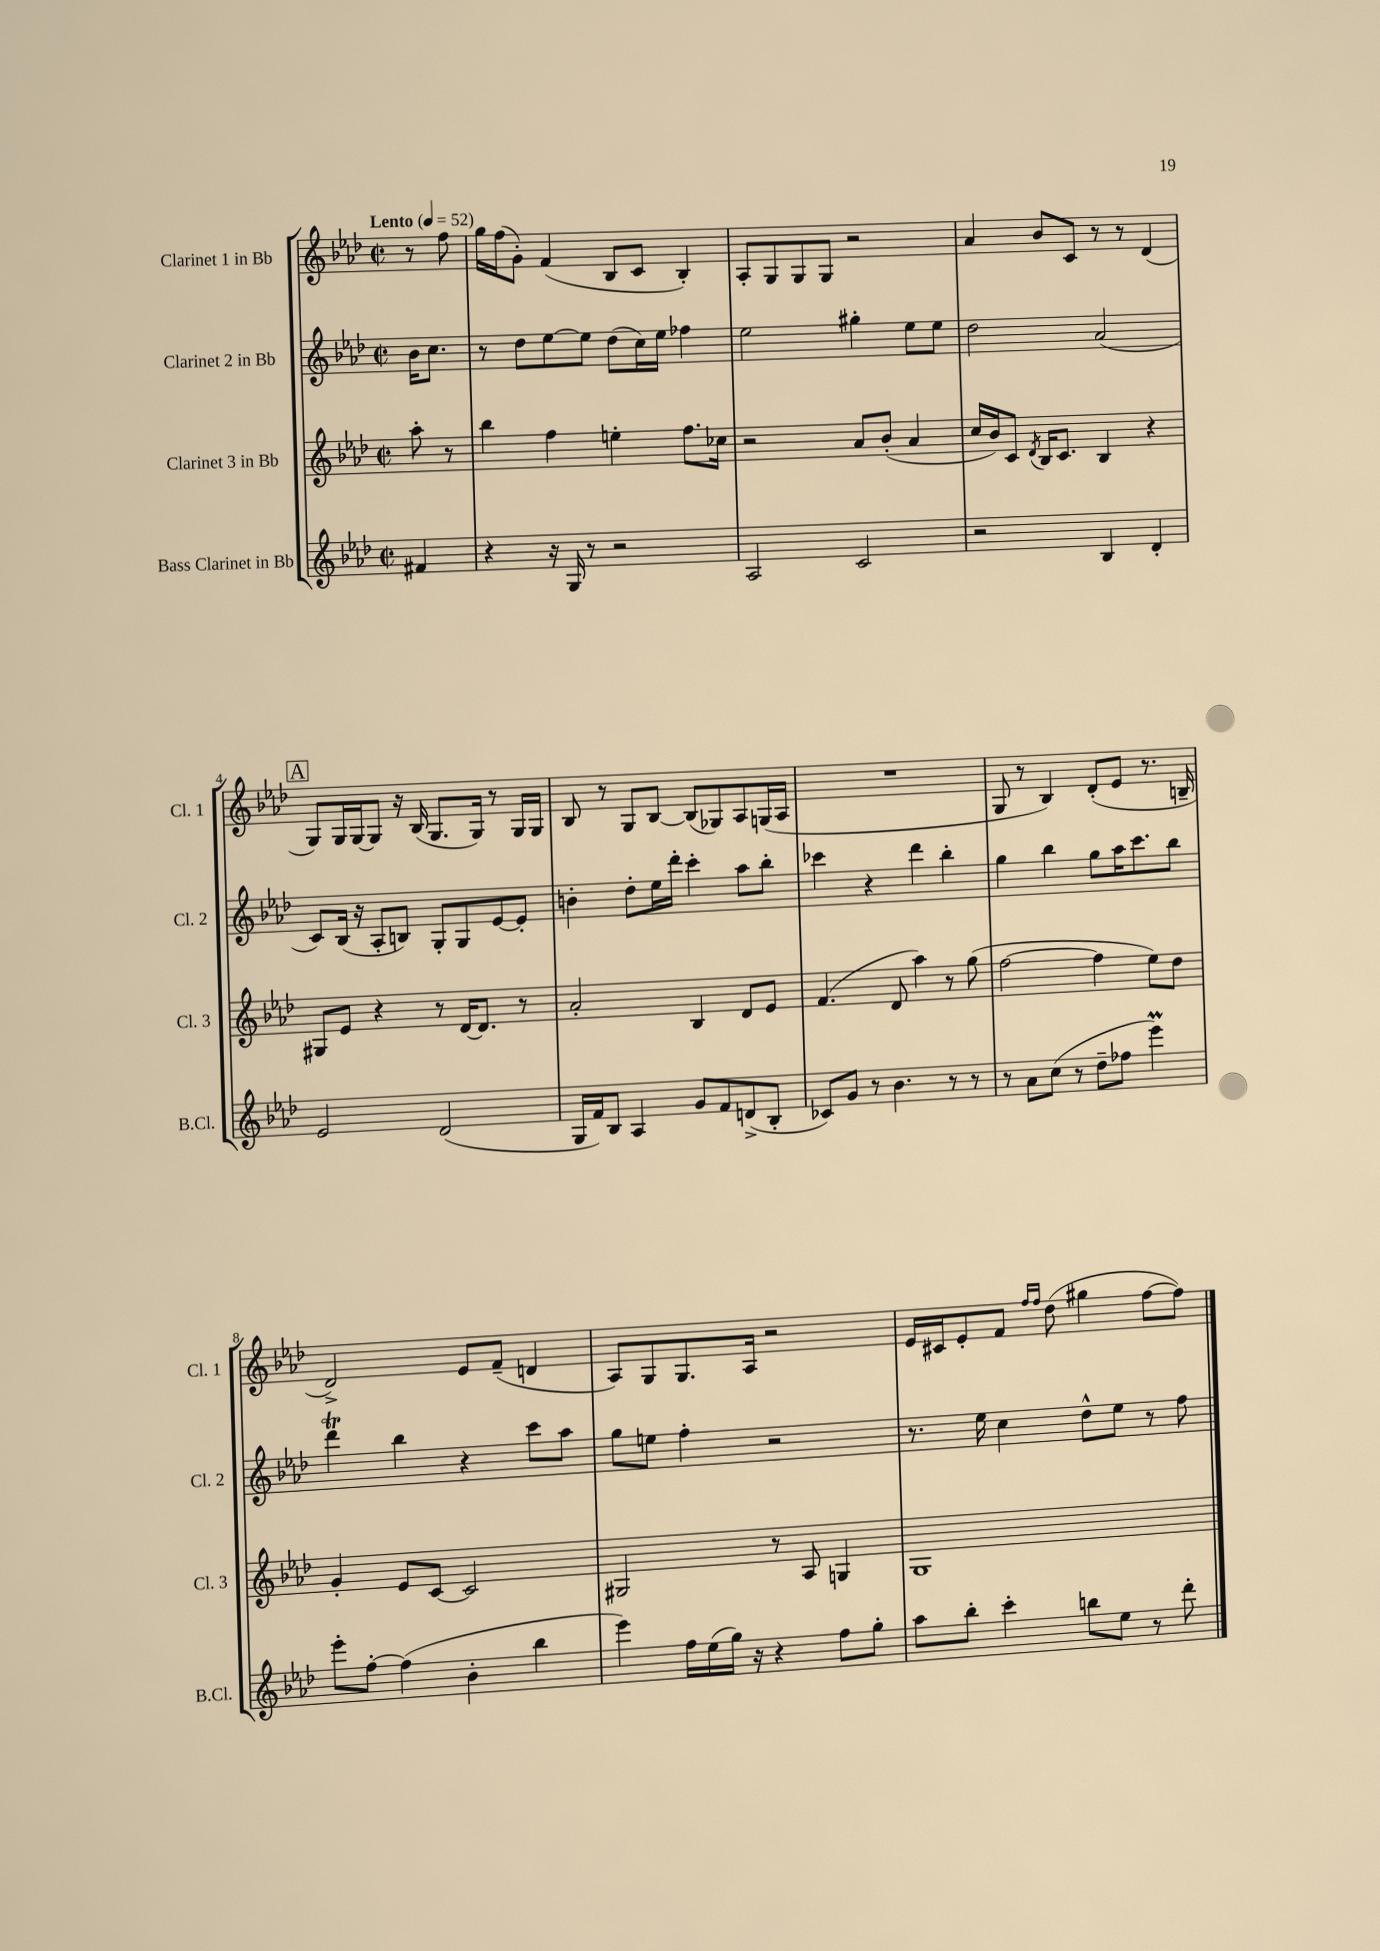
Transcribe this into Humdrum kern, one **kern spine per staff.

**kern	**kern	**kern	**kern
*part4	*part3	*part2	*part1
*staff4	*staff3	*staff2	*staff1
*I"Bass Clarinet in Bb	*I"Clarinet 3 in Bb	*I"Clarinet 2 in Bb	*I"Clarinet 1 in Bb
*I'B.Cl.	*I'Cl. 3	*I'Cl. 2	*I'Cl. 1
*clefG2	*clefG2	*clefG2	*clefG2
*k[b-e-a-d-]	*k[b-e-a-d-]	*k[b-e-a-d-]	*k[b-e-a-d-]
*M2/2	*M2/2	*M2/2	*M2/2
*met(c|)	*met(c|)	*met(c|)	*met(c|)
*MM52	*MM52	*MM52	*MM52
=	=	=	=
!	!	!	!LO:TX:a:B:t=Lento
4f#X/	8aa-'\	16b-\KL	8r
.	.	8.cc\J	.
.	8r	.	8ff\
=1	=1	=1	=1
4r	4bb-\	8r	16gg\LL
.	.	.	(16ff\J
.	.	8dd-\L	8g'\J)
16r	4ff\	[8ee-\	(4f/
16G/	.	.	.
8r	.	8ee-\J]	.
2r	4een'\	(8dd-\L	8B-/L
.	.	16cc\L)	8c/J
.	.	16ee-\JJ	.
.	8.ff\L	4ff-X\	4B-'/)
.	16cc-X\Jk	.	.
=2	=2	=2	=2
2A-/	2r	2ee-\	8A-'/L
.	.	.	8G/
.	.	.	8G/
.	.	.	8G/J
2c/	8a-/L	4gg#X'\	2r
.	(8b-'/J	.	.
.	4a-/	8ee-\L	.
.	.	8ee-\J	.
=3	=3	=3	=3
2r	16cc/LL	2dd-\	4a-/
.	16b-/J)	.	.
.	8c/J	.	.
.	8qd-/	.	.
.	16B-/KL	.	8b-/L
.	8.c/J	.	.
.	.	.	8c/J
4B-/	4B-/	(2a-/	8r
.	.	.	8r
4d-'/	4r	.	(4d-/
!!LO:LB:g=z
!!LO:REH:place=s1:t=A
=4	=4	=4	=4
2e-/	8G#X/L	8c/L)	8G/L)
.	8e-/J	(16B-/Jk	16G/L
.	.	16r	[16G/J
.	4r	8A-'/L	8G/J]
.	.	8Bn/J)	16r
.	.	.	(16B-/
(2d-/	8r	8G'/L	8.G/L
.	[16d-/KL	8G/	.
.	8.d-/J]	.	16G/Jk)
.	.	[8e-/	8r
.	8r	8e-'/J]	16G/LL
.	.	.	16G/JJ
=5	=5	=5	=5
16G/LL	2a-'/	4bn'\	8B-/
16f/J)	.	.	.
8B-/J	.	.	8r
4A-/	.	8dd-'\L	8G/L
.	.	16ee-\L	[8B-/J
.	.	16ddd-'\JJ	.
8g/L	4B-/	4ccc'\	(8B-/L]
8f/	.	.	8G-X/)
(8dn^/	8d-/L	8aa-\L	8A-/
8B-'/J	8e-/J	8bb-'\J	(16Gn/L
.	.	.	16A-/JJ
=6	=6	=6	=6
8c-X/L)	(4.f/	4ccc-X\	1r
8g/J	.	.	.
8r	.	4r	.
4.b-\	8d-/	.	.
.	4aa-\)	4ddd-\	.
8r	8r	4bb-'\	.
8r	(8gg\	.	.
=7	=7	=7	=7
8r	[2ff\	4gg\	8G/
8a-\L	.	.	8r
(8cc\J	.	4bb-\	4B-/)
8r	.	.	.
8dd-~\L	4ff\]	8gg\L	(8d-'/L
8ff-X\J	.	16aa-\K	8e-/J
.	.	8.ccc\	.
4eee-M\)	8ee-\L)	.	8.r
.	8dd-\J	8bb-\J	.
.	.	.	16Bn~/
!!LO:LB:g=z
=8	=8	=8	=8
8eee-'\L	4g'/	4ddd-T\	2d-^/)
[8ff'\J	.	.	.
(4ff\]	8e-/L	4bb-\	.
.	[8c/J	.	.
4b-'\	2c/]	4r	8e-/L
.	.	.	(8f~/J
4bb-\	.	8ccc\L	4dn/
.	.	8aa-\J	.
=9	=9	=9	=9
4eee-\)	2G#X/	8gg\L	8A-/L)
.	.	8een\J	8G/
16ff\LL	.	4ff'\	8.G/
(16ee-\	.	.	.
16gg\JJ)	.	.	.
16r	.	.	16A-/Jk
4r	8r	2r	2r
.	8A-/	.	.
8ff\L	4Gn/	.	.
8gg'\J	.	.	.
=10	=10	=10	=10
8aa-\L	1G	8.r	16e-/LL
.	.	.	16c#X/J
8bb-'\J	.	.	8e-'/
.	.	16ee-\	.
4ccc'\	.	4cc\	8f/J
.	.	.	16qqff/LL
.	.	.	16qqff/JJ
.	.	.	(8dd-\
8bbn\L	.	8dd-^^\L	4gg#X\
8ee-\J	.	8ee-\J	.
8r	.	8r	[8ff\L
8ddd-'\	.	8ff\	8ff\J])
==	==	==	==
*-	*-	*-	*-
